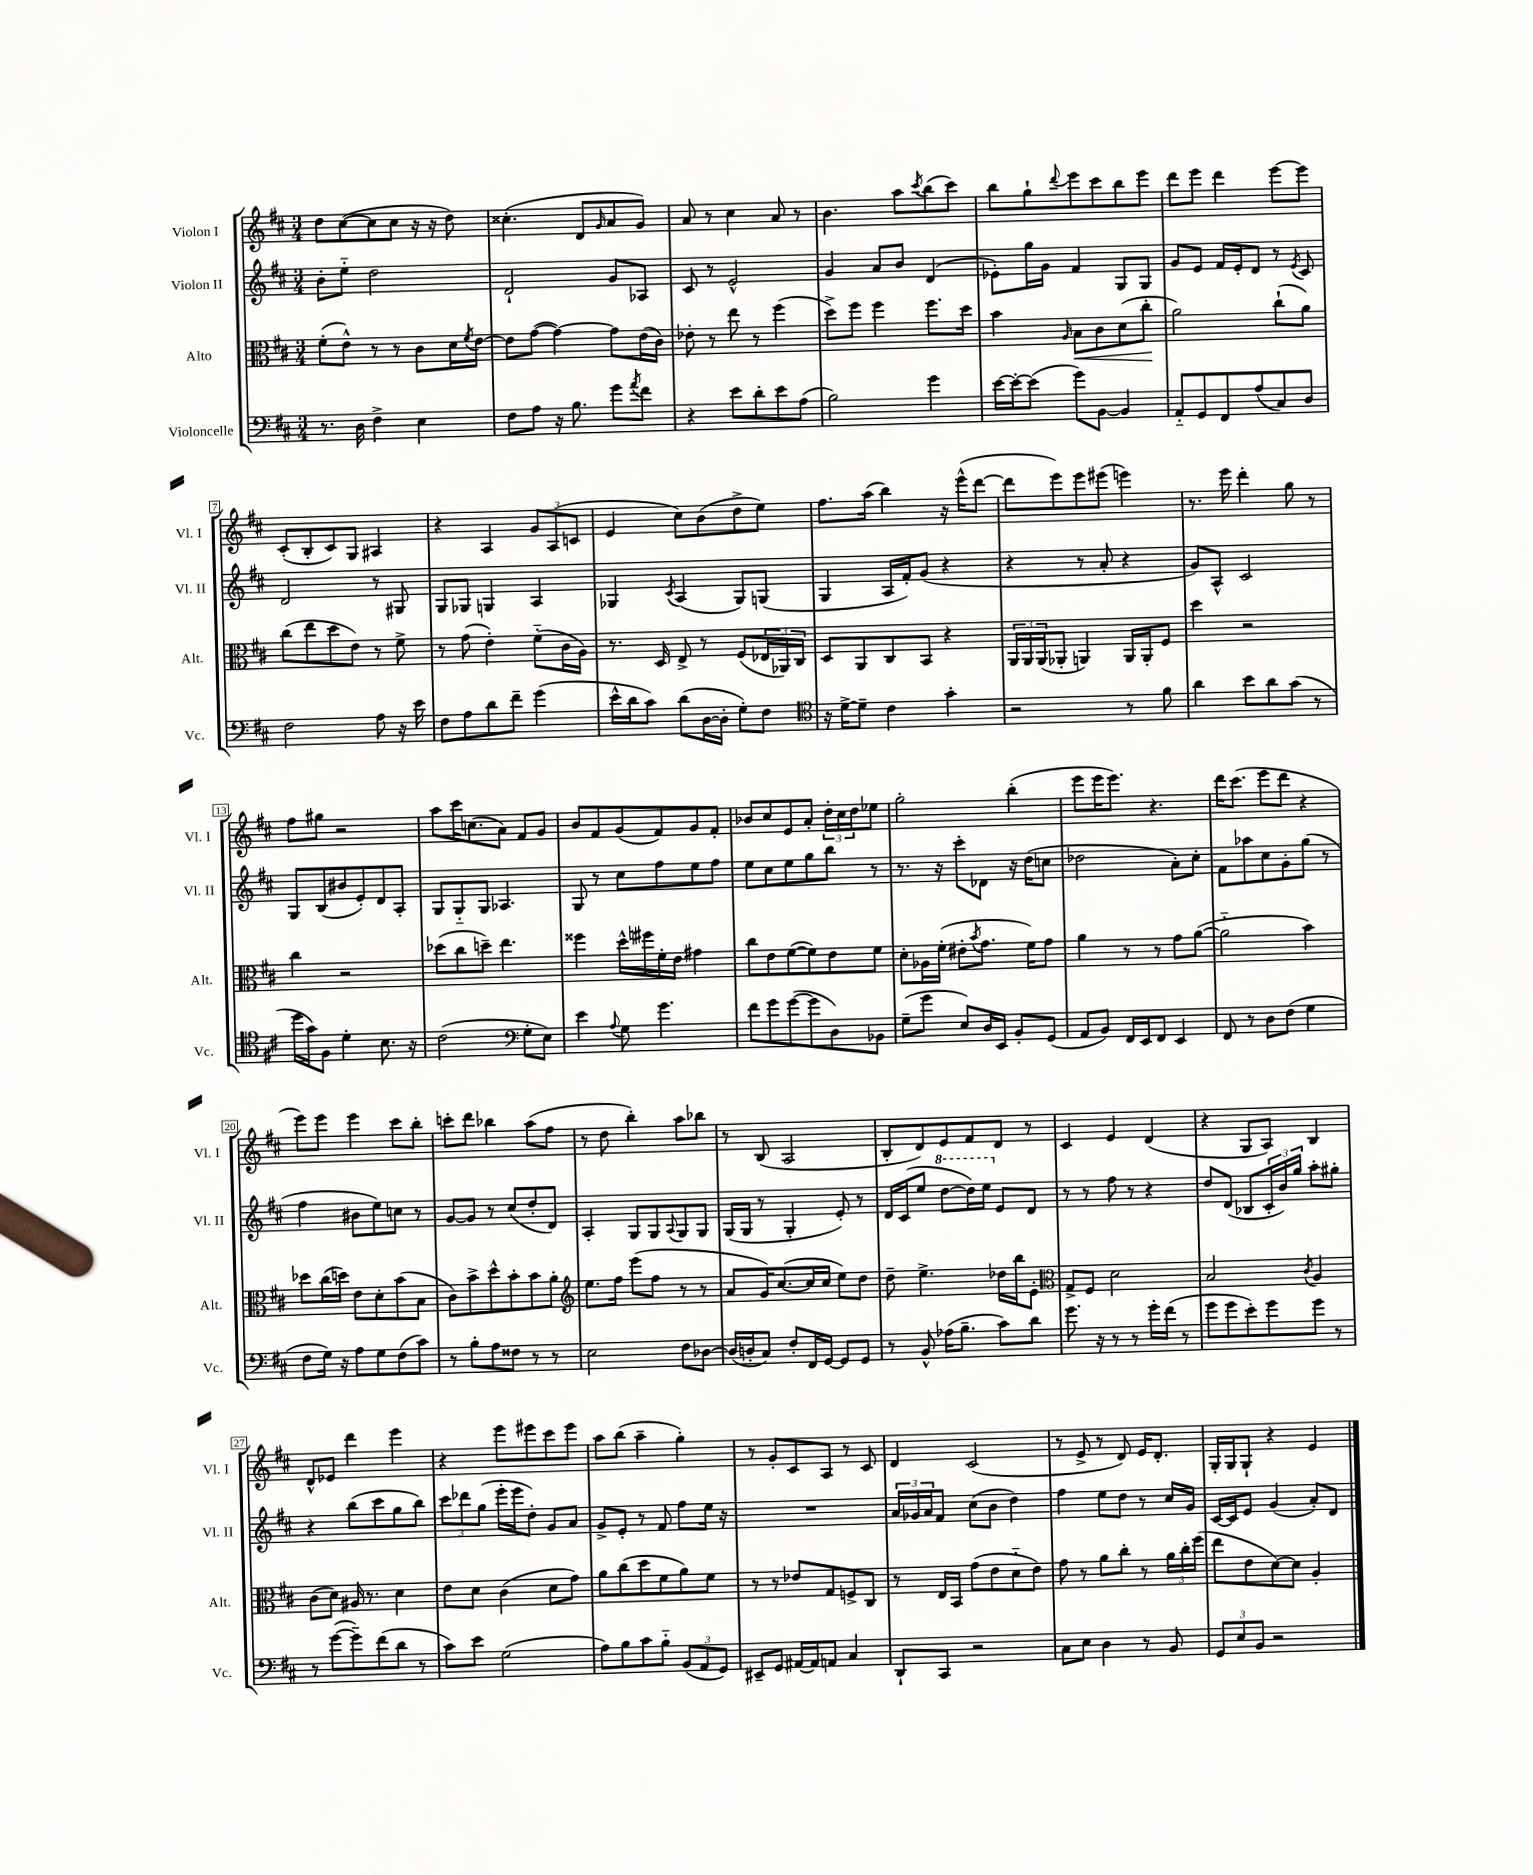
<<
\new StaffGroup <<
\new Staff = "s0" \with { instrumentName = "Violon I" shortInstrumentName = "Vl. I" } {
    \clef treble \key d \major \numericTimeSignature \time 3/4
    d''8 cis''8~( cis''8 cis''8 r16 r16 d''8) |
    cisis''4.-.( d'8 \grace { g'16 } a'8 g'8) |
    a'8 r8 cis''4 a'8 r8 |
    b'4. a''8 \acciaccatura { cis'''8 } b''8( cis'''8) |
    b''8 g''8-! \appoggiatura { d'''8 } e'''8 cis'''8 b''8 e'''8 |
    d'''8 e'''8 d'''4 e'''8~ e'''8 |
    cis'8-.( b8-. cis'8) g8 ais4 |
    r4 a4 \tuplet 3/2 { g'8 a8( c'8 } |
    e'4 cis''8) b'8( d''8-> e''8) |
    fis''8. a''16( b''4) r16 e'''16-^( d'''8~ |
    d'''8 e'''8) e'''8 eis'''8( e'''4) |
    r8. e'''16 d'''4-. g''8 r8 |
    fis''8 gis''8 r2 |
    a''8 cis'''16 c''8.( a'8) fis'8 g'8 |
    b'8 fis'8 g'8( fis'8) g'8 fis'8-. |
    bes'8 cis''8 e'8 a'8-. \tuplet 3/2 { d''16-. cis''16 d''16 } ees''8 |
    g''2-. b''4-.( |
    e'''8 e'''16 e'''8.) r4. |
    d'''16 cis'''8.( e'''8 d'''8 r4 |
    e'''8) e'''8 e'''4 cis'''8 b''8-. |
    c'''8-. d'''8 bes''4 a''8( fis''8 |
    r8 d''8 b''4-.) a''8 bes''8 |
    r8 b8( a2 |
    b8-. d'8) e'8 fis'8 d'8 r8 |
    cis'4 e'4 d'4( |
    r4 g8 a8) b4 |
    d'8-^ ees'8 d'''4 e'''4 |
    r4 e'''8 eis'''8 cis'''8 eis'''8 |
    a''8 b''8( a''4-- g''4-.) |
    r8 g'8-. cis'8 a8 r8 cis'8 |
    d'4 cis'2( |
    r8 e'8-> r8 d'8) e'16 d'8.-. |
    g16-. g16 g8-! r4 e'4 \bar "|." |
}
\new Staff = "s1" \with { instrumentName = "Violon II" shortInstrumentName = "Vl. II" } {
    \clef treble \key d \major \numericTimeSignature \time 3/4
    b'8-. e''8-_ d''2 |
    d'2-! g'8 aes8 |
    cis'8 r8 e'2-^ |
    g'4 a'8 b'8 d'4( |
    ees'8-.) g''16 g'16 fis'4 g8 g8 |
    g'8 e'8 fis'16 e'16-. d'8 r8 \acciaccatura { e'8 } cis'8 |
    d'2 r8 gis8 |
    g8 ges8 g4 a4 |
    ges4 \acciaccatura { cis'8 } a4( ges8) g8( |
    g4 a16 fis'16-.) g'8( r4 |
    r4 r8 a'8-. r4 |
    g'8) a8-^ cis'2 |
    g8 b8( bis'8 e'8-.) d'8 a8-. |
    g8 g8-_ g8 aes4. |
    g8 r8 cis''8 fis''8 e''8 fis''8 |
    e''8 cis''8 e''8 g''8 b''8 r8 |
    r8. r16 cis'''8-. des'8 r16 d''16( c''8 |
    des''2 a'8-.) cis''8-. |
    fis'8 aes''8 cis''8 g'8-. g''8( r8 |
    fis''4 bis'8 e''8) c''8 r8 |
    g'8~ g'8 r8 cis''8( d''8-. d'8) |
    a4-. g8 g8 \appoggiatura { a8 } g8 g8 |
    g16( g16 r8 g4-. e'8-.) r8 |
    d'16 cis'16( e''8 \ottava #1 d'''8~ d'''16) e'''16 \ottava #0 e'8 d'8 |
    r8 r8 fis''8 r8 r4 |
    d''8 d'8( bes8 \tuplet 3/2 { cis'16-. b'16) g''16 } a''8-. gis''8-. |
    r4 b''8( cis'''8 g''8 b''8) |
    \tuplet 3/2 { cis'''8 des'''8 g''8( } e'''16-. e'''16 d''8-.) g'8 a'8 |
    g'8-> e'8-. r8 fis'8 fis''8 e''16 r16 |
    R2. |
    \tuplet 3/2 { a'16 ges'16 a'16 } fis'8 cis''8( b'8 d''4) |
    fis''4 e''8 d''8 r8 cis''16 g'16 |
    cis'16~ cis'16 e'8 g'4( a'8-.) d'8 \bar "|." |
}
\new Staff = "s2" \with { instrumentName = "Alto" shortInstrumentName = "Alt." } {
    \clef alto \key d \major \numericTimeSignature \time 3/4
    fis'8-.( e'8-^) r8 r8 cis'8 d'16 \acciaccatura { fis'8 } e'16~ |
    e'8 g'8~( g'4~) g'8 e'16( cis'16) |
    ees'8-. r8 e''8 r8 fis''4( |
    d''8->) fis''8 fis''4 fis''8. d''16 |
    b'4 \grace { a16 } b8\< cis'8 d'8( cis''8-.\! |
    a'2) cis''8-!( a'8) |
    cis''8( e''8 d''8 e'8) r8 fis'8-> |
    r8 g'8( e'4-.) fis'8-_( cis'16 a16) |
    r8. d16 e8-> r8 fis8( \tuplet 3/2 { ees16 aes,16) cis16 } |
    d8 a,8 cis8 b,8 r4 |
    \tuplet 3/2 { a,16 a,16 a,16( } aes,8-. a,4) a,16 a,16-. fis8 |
    d''4 r2 |
    cis''4 r2 |
    des''8( cis''8 d''8--) e''4. |
    fisis''4 d''16-^ fis''16 fis'16-. e'16 gis'4 |
    cis''8 e'8 fis'8~( fis'8) e'8 fis'8 |
    d'8-. aes16 fis'16-.( eis'8-. \acciaccatura { b'8 } g'8. fis'16) g'8 |
    a'4 r8 r8 g'8 a'8~( |
    a'2-_ b'4) |
    des''8 cis''16( d''16) e'8 d'8-. b'8( b8 |
    cis'8) b'8-> d''8-^ b'8-. b'8 a'8-. |
    \clef treble e''8. fis''16 e'''8( fis''8 r8 r8 |
    a'8 g'16) cis''8.~( cis''16 cis''16 e''8) d''8 |
    d''8-- e''4.-> des''16 b''16 e'8-. |
    \clef alto g8-> fis8 d'2 |
    b2 \acciaccatura { cis'8 } a4 |
    cis'8( d'8) ais16 r8. d'4 |
    e'8 d'8 cis'4( d'8 g'8) |
    a'8 cis''8( d''8 fis'8 a'8) fis'8 |
    r8 r8 ees'8 g8 f8-> cis8 |
    r8 e16 b,16 g'8( e'8 d'8-_ e'8) |
    g'8 r8 a'8 cis''8-. r8 \tuplet 3/2 { a'16 cis''16-. fis''16( } |
    e''8 e'8 d'8~) d'8 a4-. \bar "|." |
}
\new Staff = "s3" \with { instrumentName = "Violoncelle" shortInstrumentName = "Vc." } {
    \clef bass \key d \major \numericTimeSignature \time 3/4
    r8. d16 fis4-> e4 |
    fis8 a8 r16 b8. g'8 \acciaccatura { a'8 } fis'8 |
    r4 e'8 d'8-. e'8 a8( |
    b2) g'4 |
    e'16~ e'16~-. e'8( g'8) b,8~ b,4 |
    a,8-_ g,8 fis,8 a8( cis8) d8 |
    fis2 a8 r16 e'16 |
    fis8 a8 d'8 fis'8-- g'4( |
    e'16-^ d'16 cis'8) d'8( d16~ d16-. g8-.) fis8 |
    \clef tenor r16 d'16~-> d'8-- cis'4 g'4-. |
    r2 r8 fis'8 |
    a'4 b'8 a'8 g'8( r8 |
    d''16 g'16) fis8 d'4-. b8. r16 |
    cis'2( \clef bass g8-. e8) |
    e'4 \appoggiatura { a8 } g8 g'4. |
    fis'8 g'8 g'8~( g'8 d8) bes,8 |
    g8--( g'8 e8) d16 e,16 b,8-. g,8( |
    a,8 b,8) fis,16 e,16 fis,8 e,4 |
    fis,8 r8 d8 fis8( g4 |
    fis8 g16) r16 a8 g8 fis8( cis'8) |
    r8 b8-. a8 fisis8 r8 r8 |
    e2 fis8 des8~ |
    des16( d16-. cis8) fis8-. fis,16 g,16~ g,8 g,8 |
    r8 b,8-^ aes16( b8.-- cis'8) d'8 |
    g'8. r16 r8 r8 g'16-. fis'16( r8 |
    g'8 g'8 e'8-.) g'8 g'8 r8 |
    r8 g'8~( g'8--) fis'8( d'8 r8 |
    cis'8) e'8 g2( |
    a8) b8 cis'8 b8-_ \tuplet 3/2 { b,8( a,8 g,8) } |
    eis,8-- g,8 ais,16~ ais,16 a,8 cis4 |
    d,8-! cis,8 r2 |
    cis8 e8 d4 r8 b,8 |
    \tuplet 3/2 { g,8 e8 b,8 } r2 \bar "|." |
}
>>
>>
\layout { \context { \Score \override BarNumber.stencil = #(make-stencil-boxer 0.1 0.3 ly:text-interface::print) } }
